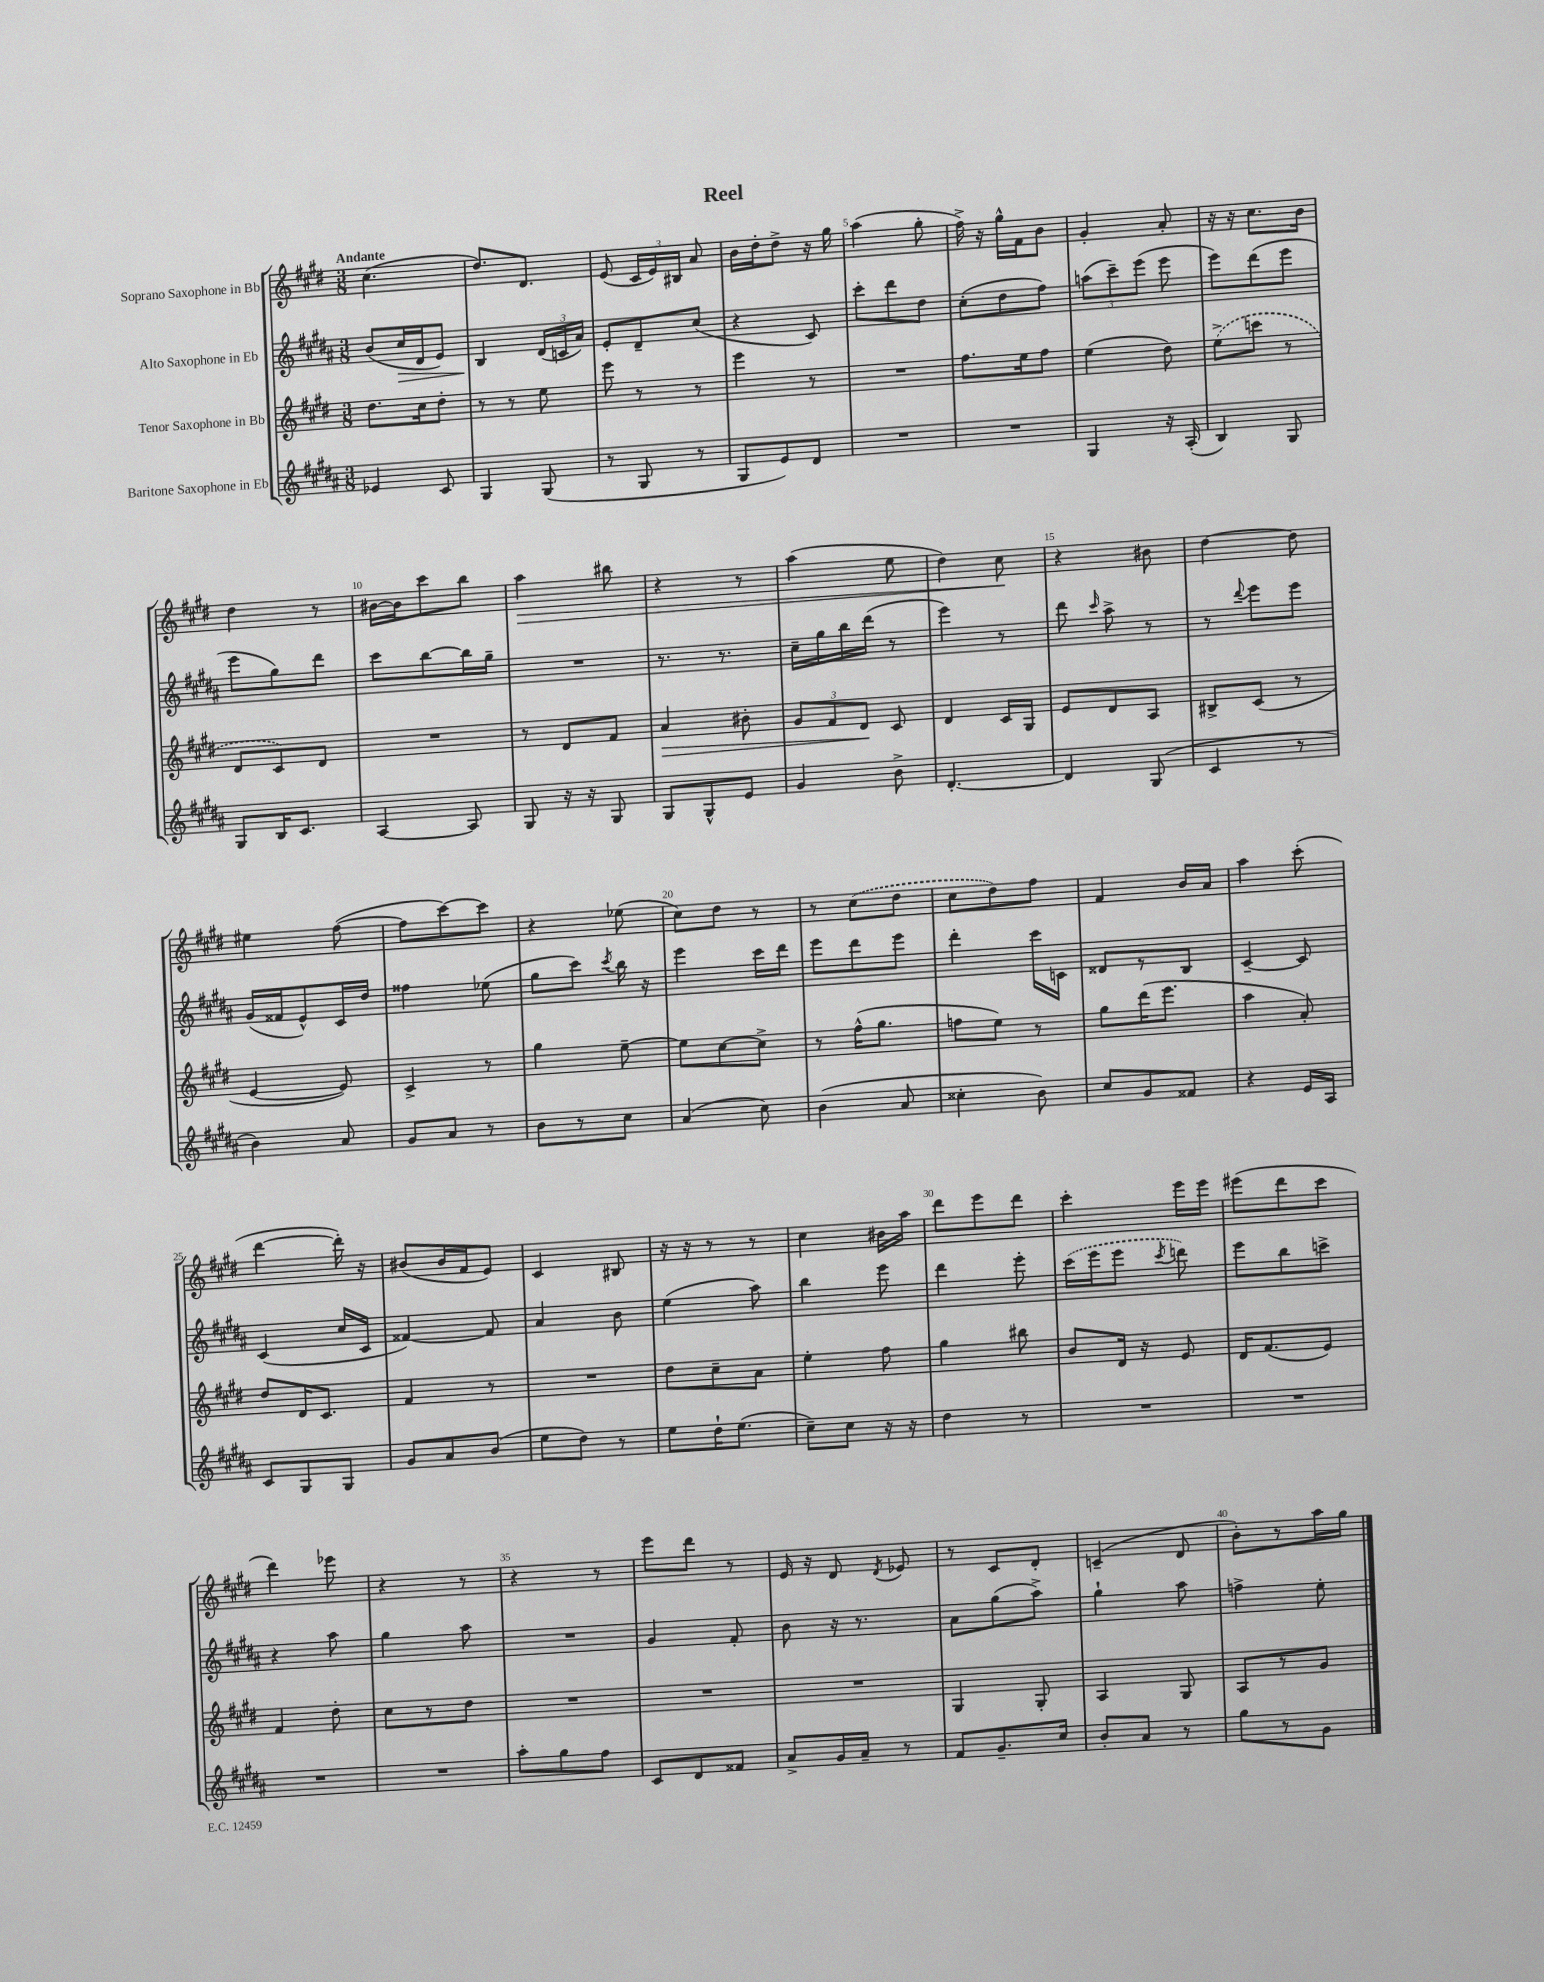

**kern	**kern	**kern	**kern
*staff4	*staff3	*staff2	*staff1
*clefG2	*clefG2	*clefG2	*clefG2
*k[f#c#g#d#a#]	*k[f#c#g#d#]	*k[f#c#g#d#a#]	*k[f#c#g#d#]
*M3/8	*M3/8	*M3/8	*M3/8
4e-	8.dd#	(8b	(4.cc#
.	.	16cc#	.
.	16cc#	16d#	.
8c#	8dd#'	8e)	.
=	=	=	=
4G#	8r	4B	8.dd#)
.	8r	.	.
.	.	.	8.d#
(8G#	8ee	(24d#	.
.	.	24c	.
.	.	24a#)	.
=	=	=	=
8r	8eee	8e'	(8e
8G#	8r	8d#~	24c#
.	.	.	24e)
.	.	.	24B#
8r	8r	(8cc#	8a
=	=	=	=
8G#	4eee	4r	16b
.	.	.	16dd#'
8e)	.	.	8dd#^
8d#	8r	8c#)	16r
.	.	.	16gg#
=	=	=	=
4.r	4.r	8ccc#'	(4aa
.	.	8ddd#	.
.	.	8dd#	8gg#'
=	=	=	=
4.r	8.ff#	(8cc#'	16ff#^)
.	.	.	16r
.	.	8dd#	16gg#^^
.	16ee	.	16f#
.	8ff#	8ff#)	8b
=	=	=	=
4G#	(4ee	(12aa	4g#'
.	.	12ccc#~)	.
.	.	(12eee	.
16r	8dd#)	8eee	8a'
(16A#'	.	.	.
=	=	=	=
4B)	(8ee^	8eee)	16r
.	.	.	16r
.	8ccc	(8ddd#	8.cc#
8G#	8r	8eee	.
.	.	.	16b
=	=	=	=
8G#	8d#	8eee	4dd#
16B	8c#)	8gg#)	.
8.c#	.	.	.
.	8d#	8ddd#	8r
=	=	=	=
[4A#	4.r	8ccc#	[16b#
.	.	.	16b#]
.	.	[8bb	8ccc#
8A#]	.	16bb]	8bb
.	.	16gg#~	.
=	=	=	=
8G#	8r	4.r	4aa
16r	8d#	.	.
16r	.	.	.
8G#	8f#	.	8bb#
=	=	=	=
8G#	4a	8.r	4r
8G#^^	.	.	.
.	.	8.r	.
8e	8b#'	.	8r
=	=	=	=
4g#	12g#	16cc#~	(4aa
.	.	16gg#	.
.	12f#	.	.
.	.	16bb	.
.	12d#	.	.
.	.	(16ddd#	.
8b^	8c#	8r	8ee
=	=	=	=
[4.d#'	4d#	4eee)	4dd#)
.	16c#	8r	8cc#
.	16G#	.	.
=	=	=	=
4d#]	8e	8ddd#	4r
.	.	16qqccc#	.
.	8d#	8aa#^	.
(8G#	8A	8r	8b#
=	=	=	=
4c#	8B#^	8r	[4dd#
.	.	8qqddd#	.
.	(8c#	8eee	.
8r	8r	8eee	8dd#]
=	=	=	=
4b)	[4e	(16g#	4ee#
.	.	16f##	.
.	.	8e^^)	.
8a#	8e])	16c#	([8ff#
.	.	16dd#	.
=	=	=	=
8g#	4c#^	4ff##	8ff#]
8a#	.	.	[8ccc#)
8r	8r	(8ee-	8ccc#]
=	=	=	=
8b	4gg#	8gg#	4r
8r	.	8ccc#)	.
.	.	8qccc#	.
8cc#	[8ee~	16bb	(8ee-
.	.	16r	.
=	=	=	=
(4a#	8ee]	4eee	8cc#)
.	[8cc#	.	8dd#
8cc#)	8cc#^]	16ccc#	8r
.	.	16ddd#	.
=	=	=	=
(4b	8r	8eee	8r
.	(16ff#^^	8ddd#	(8cc#
.	8.gg#	.	.
8a#	.	8eee	8dd#
=	=	=	=
4cc##'	8ff	4ddd#'	8cc#
.	8ee)	.	8dd#)
8b)	8r	16ccc#	8ff#
.	.	16c	.
=	=	=	=
8cc#	8gg#	8d##	4f#
8g#	(16ddd#	8r	.
.	8.eee	.	.
8f##	.	8B	16b
.	.	.	16a
=	=	=	=
4r	4aa	[4c#~	4aa
16e	8a')	8c#]	(8ccc#'
16A#	.	.	.
=	=	=	=
8c#	8dd#	(4c#	[4ddd#
8G#	16d#	.	.
.	8.c#	.	.
8G#	.	16cc#	16ddd#'])
.	.	16c#	16r
=	=	=	=
8g#	4f#	[4f##)	(8b#
8a#	.	.	16b#
.	.	.	16f#
(8b	8r	8f##]	8e)
=	=	=	=
8ee	4.r	4a#	4c#
8dd#)	.	.	.
8r	.	8b	8B#
=	=	=	=
8ee	8dd#	(4ee	16r
.	.	.	16r
16dd#`	8cc#~	.	8r
(8.ee	.	.	.
.	8a	8aa#)	8r
=	=	=	=
8cc#~)	4ee'	4bb	4cc#
8cc#	.	.	.
16r	8ff#	8eee	16b#
16r	.	.	16aa
=	=	=	=
4dd#	4gg#	4ddd#	8ddd#
.	.	.	8eee
8r	8bb#	8eee'	8ddd#
=	=	=	=
4.r	8b	(16ccc#	4ccc#'
.	.	16eee	.
.	16d#	8eee	.
.	16r	.	.
.	.	8qccc#	.
.	8e	8ddd)	16eee
.	.	.	16eee
=	=	=	=
4.r	16d#	8eee	(8eee#
.	(8.f#	.	.
.	.	8bb	8ddd#
.	8e)	8ccc^	8ccc#
=	=	=	=
4.r	4f#	4r	4ddd#)
.	8dd#'	8aa#	8eee-
=	=	=	=
4.r	8cc#	4gg#	4r
.	8r	.	.
.	8dd#	8aa#	8r
=	=	=	=
8aa#'	4.r	4.r	4r
8gg#	.	.	.
8ff#	.	.	8r
=	=	=	=
8c#	4.r	4g#	8eee
8d#	.	.	8ddd#
8f##	.	8f#'	8r
=	=	=	=
8a#^	4.r	8b	16e
.	.	.	16r
16g#	.	16r	8d#
16a#~	.	8.r	.
.	.	.	8qd#
8r	.	.	8e-
=	=	=	=
8f#	4G#	8a#	8r
8.g#~	.	(8gg#	8c#
.	8G#'	8aa#^)	8d#'
16cc#	.	.	.
=	=	=	=
8b'	4A	4gg#`	(4c~
8a#	.	.	.
8r	8G#	8aa#	8d#
=	=	=	=
8gg#	8A	4ff^	8b')
8r	8r	.	8r
8g#	8g#	8ee'	16aa
.	.	.	16gg#
==	==	==	==
*-	*-	*-	*-
